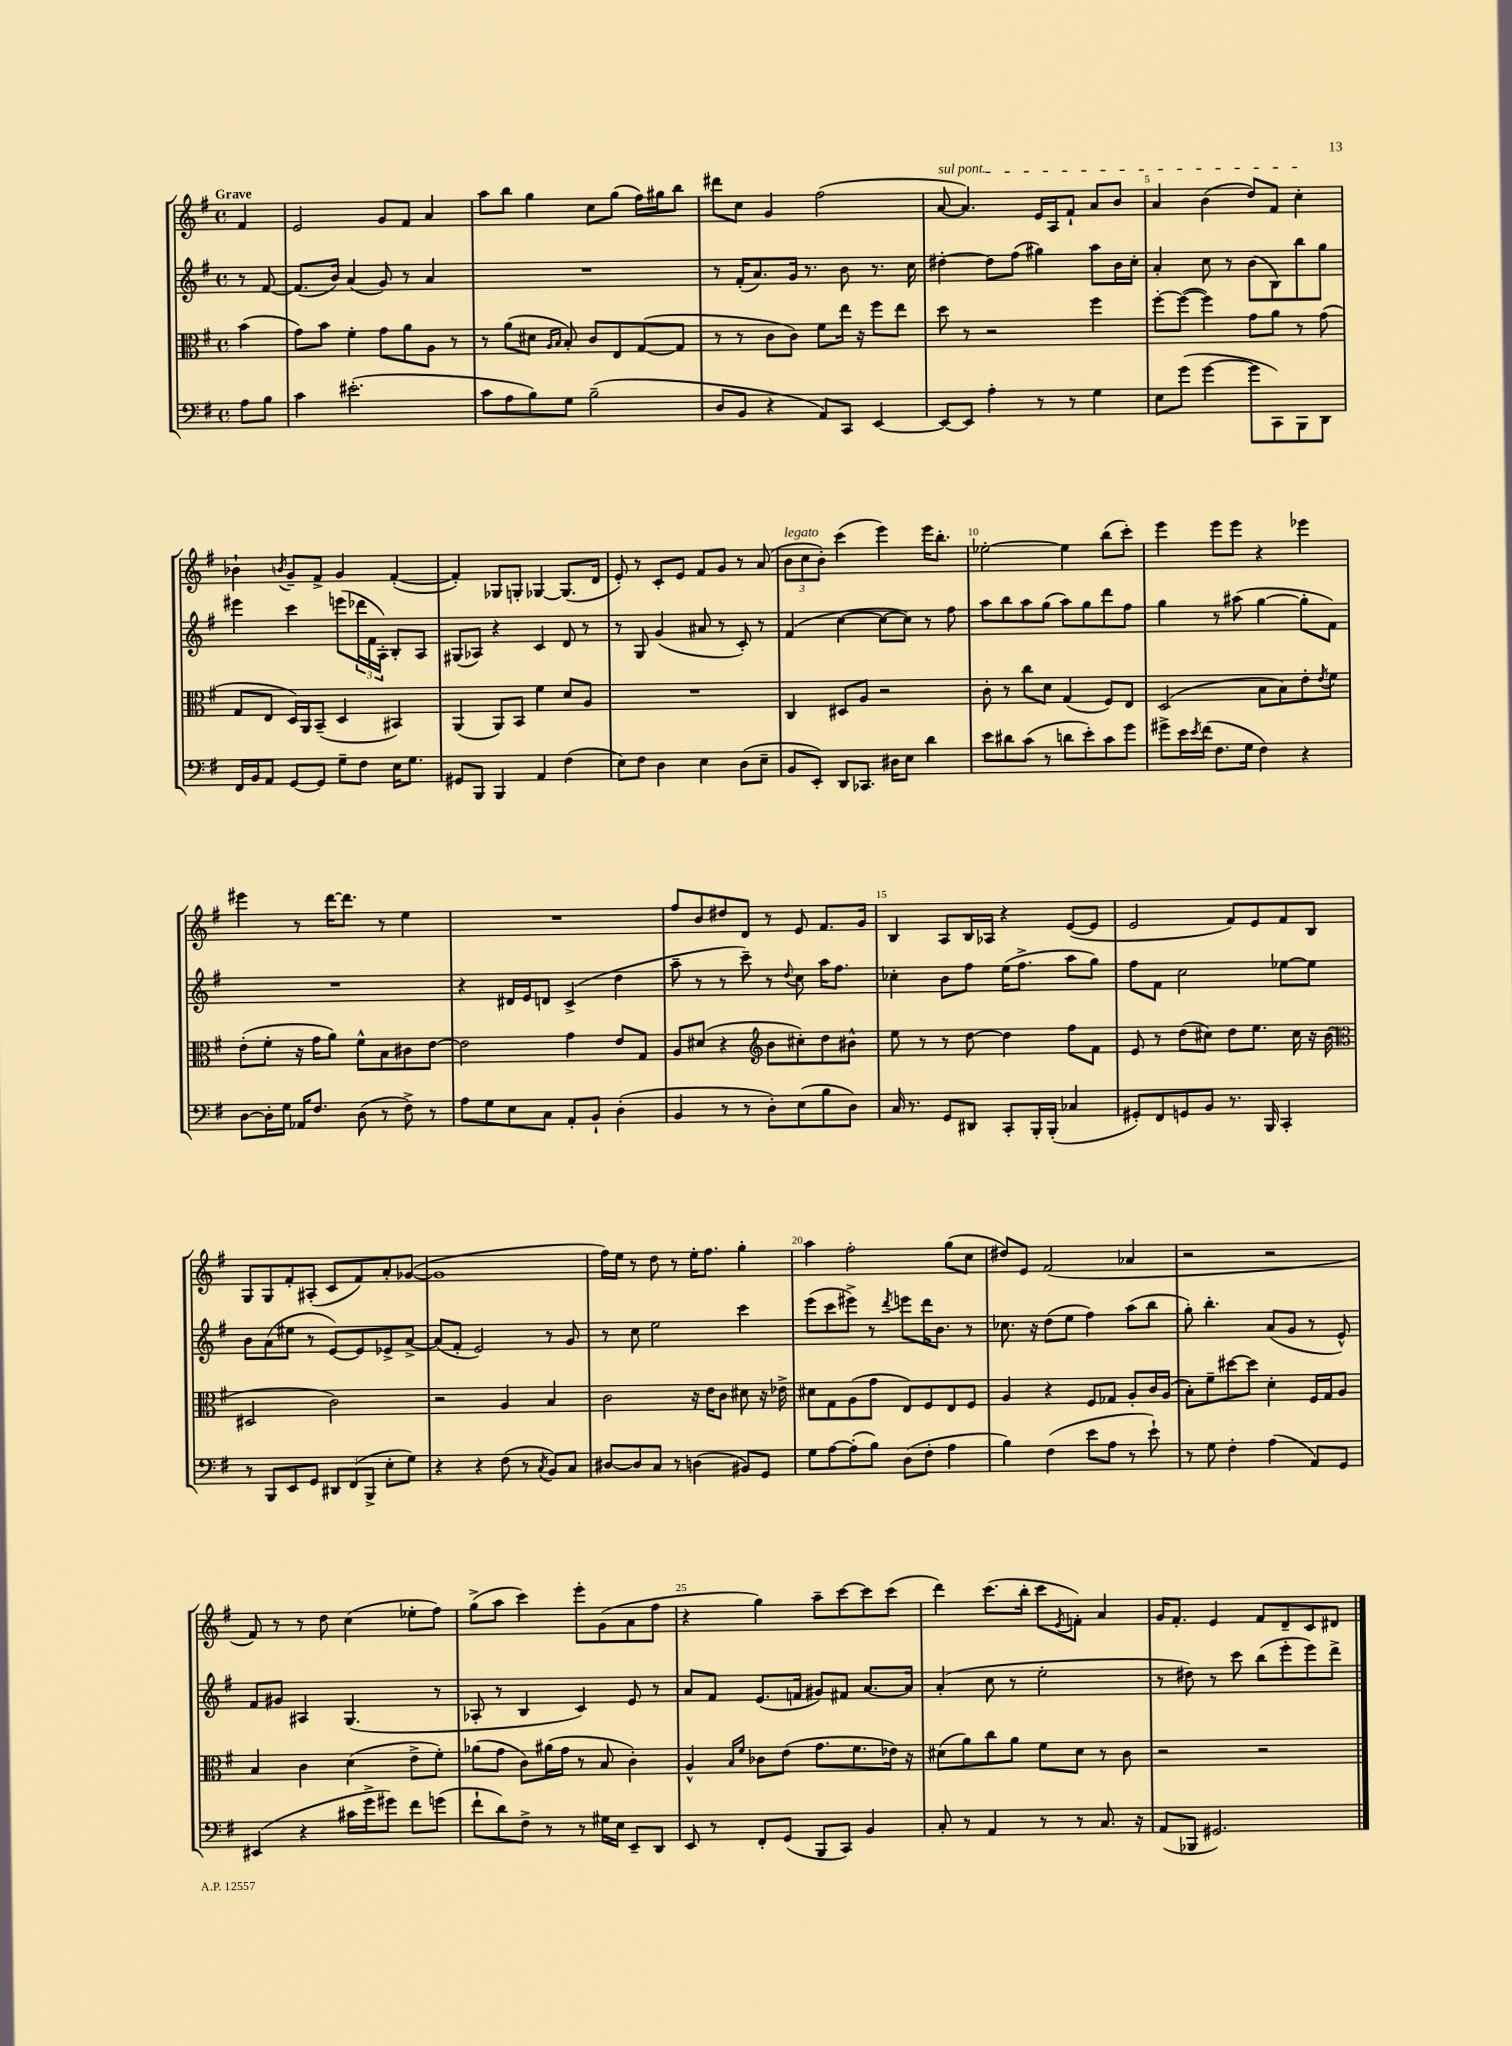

**kern	**kern	**kern	**kern
*staff4	*staff3	*staff2	*staff1
*clefF4	*clefC3	*clefG2	*clefG2
*k[f#]	*k[f#]	*k[f#]	*k[f#]
*M4/4	*M4/4	*M4/4	*M4/4
*met(c)	*met(c)	*met(c)	*met(c)
8A	(4b	8r	4f#
8B	.	[8f#	.
=	=	=	=
4c	8g)	(8.f#]	2e
.	8b	.	.
.	.	16b)	.
(2.e#'	4f#'	(4a	.
.	8g	8g)	8g
.	8a	8r	8f#
.	8A	4a	4a
.	8r	.	.
=	=	=	=
8c	8r	1r	8aa
8A	(8a	.	8bb
8B)	8d#	.	4gg
.	16qqA	.	.
.	16qqB	.	.
8G	8B')	.	.
(2B~	8c	.	8cc
.	8E	.	(8gg
.	([8G	.	16ff#)
.	.	.	16gg#
.	8G]	.	8bb
=	=	=	=
8D	8r	8r	8ddd#
8BB	8r	(16f#'	8cc
.	.	8.a)	.
4r	8c	.	4g
.	8c)	16g	.
.	.	8.r	.
8AA)	8f#	.	(2ff#
8CC	16ee	8b	.
.	16r	.	.
[4EE	8ff#	8.r	.
.	8ee	.	.
.	.	16cc	.
=	=	=	=
8EE_	8dd	[4dd#'	[8a
8EE]	8r	.	4.a])
4A'	2r	8dd#]	.
.	.	(8ff#	.
8r	.	4gg#)	16e
.	.	.	16A
8r	.	.	8f#`
4G	4ff#	8aa	8a
.	.	16b	8b
.	.	16cc'	.
=	=	=	=
8E	[8ff#'	4a'	4a
(8g	(8ff#_	.	.
[4g	4ff#])	8cc	(4b
.	.	8r	.
8g]	8g	(8b	8dd)
8CC)	8a	8B)	8f#
8BBB	8r	8bb	4cc'
8DD	(8g	8gg	.
=	=	=	=
16FF#	8G	4eee#	4b-`
16BB	.	.	.
8AA	8E	.	.
.	.	.	8qb
[8GG	16D)	4ccc	8g~
.	16AA	.	.
8GG]	(8BB~	.	8f#^
8G~	4D	(8eee	4g
8F#	.	24ddd-	.
.	.	24f#	.
.	.	24A')	.
16E	4BB#)	8B'	([4f#'
8.G	.	.	.
.	.	8A	.
=	=	=	=
8GG#	(4AA	(8G#	4f#'])
8BBB	.	8A-)	.
4BBB	8AA)	4r	8G-
.	8BB	.	8G'
4AA	4f#	4c	[4G-
(4F#	8d	8d	(8.G-]
.	8A	8r	.
.	.	.	16d
=	=	=	=
8E)	1r	8r	8e')
8F#	.	8G	8r
4D	.	(4g	8c'
.	.	.	8e
4E	.	8a#	8f#
.	.	8r	8g
(8D	.	8c')	8r
8E~	.	8r	(8a
=	=	=	=
8BB	4C	(4f#	12b
.	.	.	12cc
8EE')	.	.	.
.	.	.	12b')
8DD	8D#	[4cc	(4ccc
8.CC-	8A	.	.
.	2r	8cc_	4eee)
16D#	.	.	.
8E	.	8cc])	.
4d	.	8r	16eee
.	.	.	8.bb'
.	.	8ff#	.
=	=	=	=
8e	8c'	8aa	[2ee-'
8d#	8r	8bb	.
(8c	8cc	8aa	.
8r	8d	(8gg	.
8d	(4G	8aa)	4ee-]
8e')	.	8gg	.
8c	8F#)	8ddd	(8bb
8g	8E	8ff#	8ccc')
=	=	=	=
8g#^	(2D	4gg	4eee
16e	.	.	.
8qe	.	.	.
(16f#	.	.	.
8.F#	.	8r	8eee
.	.	(8aa#	8eee
16G	.	.	.
4F#)	8B	[4gg	4r
.	8B)	.	.
4r	8e'	8gg']	4eee-
.	8qe	.	.
.	8f#	8f#)	.
=	=	=	=
[8D	(8e'	1r	4eee#
16D']	8f#'	.	.
16G	.	.	.
16AA-	16r	.	8r
8.F#	16g	.	.
.	8a)	.	[16ddd
.	.	.	8.ddd]
(8D	8f#^^	.	.
8r	8B	.	8r
8F#^)	8c#	.	4ee
8r	[8e	.	.
=	=	=	=
8A	2e]	4r	1r
8G	.	.	.
8E	.	16d#	.
.	.	16e	.
8C	.	8d	.
8AA'	4g	(4c^	.
8BB`	.	.	.
(4D'	8e	4dd	.
.	8G	.	.
=	=	=	=
4BB	8A	8aa~	8ff#
.	(8d#	8r	8b
8r	4r	8r	8dd#
8r	.	8ccc~)	8d
*	*clefG2	*	*
8D')	8b	8r	8r
.	.	8qqdd	.
(8E	8cc#')	8cc	8e
8B	8dd	16aa	8.f#
.	.	8.ff#	.
8D)	8b#^^	.	.
.	.	.	16g
=	=	=	=
16C	8ee	4cc-'	4B
8.r	.	.	.
.	8r	.	.
8GG	8r	8b	8A
8DD#	[8dd	8ff#	16B
.	.	.	16A-
8CC'	4dd]	(16ee	4r
.	.	8.ff#^	.
16BBB'	.	.	.
(16BBB'	.	.	.
4C-	8ff#	8aa	([8e
.	8f#	8gg)	8e]
=	=	=	=
8GG#')	8e	8ff#	2e
8FF#	8r	8f#	.
8GG	(8dd	2cc	.
8BB	8cc#)	.	.
8.r	8dd	.	8f#)
.	8.ee	.	8e
16BBB	.	.	.
4CC'	.	[8ee-	8f#
.	16cc#	.	.
.	16r	8ee-]	8B
.	(16b	.	.
=	=	=	=
*	*clefC3	*	*
8r	2D#	8b	8G
8BBB	.	(8a	8G
8EE	.	8ee#	8f#'
8GG	.	8r	(8A#'
12DD#	2c)	[8e)	8c
(12FF#	.	.	.
.	.	8e]	8f#)
12BBB^	.	.	.
8E'	.	8e-^	8a'
8G)	.	[8a^	([8g-
=	=	=	=
4r	2r	(8a]	1g-]
.	.	8f#'	.
4r	.	2e)	.
(8F#	4A	.	.
8r	.	.	.
8qC	.	.	.
8BB)	4B	8r	.
8C	.	8g	.
=	=	=	=
[8D#	2c	8r	16ff#)
.	.	.	16ee
8D#]	.	8cc	8r
8C	.	2ee	8dd
8r	.	.	8r
(4D	16r	.	16ee'
.	16e	.	8.ff#
.	8c	.	.
8BB#)	8d#	4ccc	4gg'
8GG	16r	.	.
.	16e-^	.	.
=	=	=	=
8G	8d#	(8eee	4aa
[8A	8G	8ccc	.
(8A']	(8A	8eee#^)	2ff#'
8B)	8g	8r	.
.	.	8qddd	.
(8D	8E)	8eee	.
8F#'	8F#	16ddd	.
.	.	8.b	.
4A	8E	.	(8gg
.	8F#	8r	8cc
=	=	=	=
4B)	4A	8.cc-	8dd#)
.	.	.	8e
.	.	16r	.
(4F#	4r	(8dd	(2f#
.	.	8ee	.
8e	8F#	4ff#)	.
8A	8G-	.	.
8r	8A'	(8aa	4a-
8e`)	16c	8bb	.
.	(16A	.	.
=	=	=	=
8r	8B')	8gg')	2r
8G	8f#~	4.bb'	.
4F#'	[8dd#	.	.
.	8dd#]	.	.
(4A	4d'	(8a	2r
.	.	8g	.
8AA)	16F#	8r	.
.	16G	.	.
8GG	8A	8e^^)	.
=	=	=	=
(4EE#	4B	8f#	8f#)
.	.	8g#	8r
4r	4c	4A#	8r
.	.	.	8dd
16c#	(4d	(4.G	(4cc
16g^	.	.	.
8g#)	.	.	.
8f#	8e^	.	8ee-'
(8g	8f#')	8r	8ff#)
=	=	=	=
8f#`	(8a-	8A-'	(8gg^
8d)	8g	8r	8aa
8F#^	8c)	4B	4ccc)
8r	(16a#	.	.
.	16g	.	.
8r	8r	4c)	8eee'
16G#	8B	.	(8g
16E	.	.	.
8EE~	4c')	8e	8a
8DD	.	8r	8ff#
=	=	=	=
8EE	4A^^	8a	4r
8r	.	8f#	.
.	16qqB	.	.
.	16qqf#	.	.
8FF#'	8c-	(8.e	4gg)
(8GG	(8e	.	.
.	.	16f	.
8BBB	8.g	8g#)	8aa~
8CC)	.	8f#	[8ccc
.	8.f#	.	.
4BB	.	[8.a	8ccc]
.	16e-)	.	(8ccc
.	16r	16a]	.
=	=	=	=
8C'	(8d#	(4a'	4ddd)
8r	8a)	.	.
4AA	8cc	8cc	(8.ccc
.	8a	8r	.
.	.	.	16bb'
8r	8f#	2ee'	8ccc
.	.	.	8qe
8r	8d#	.	8f')
8.C	8r	.	4a
.	8c	.	.
16r	.	.	.
=	=	=	=
(8AA	2r	8r	16g
.	.	.	8.f#'
8BBB-	.	8dd#)	.
2.GG#)	.	8r	4e
.	.	8ccc	.
.	2r	(8bb	8f#
.	.	8eee'	8d~
.	.	8eee)	8c
.	.	8ddd^	8d#
==	==	==	==
*-	*-	*-	*-
